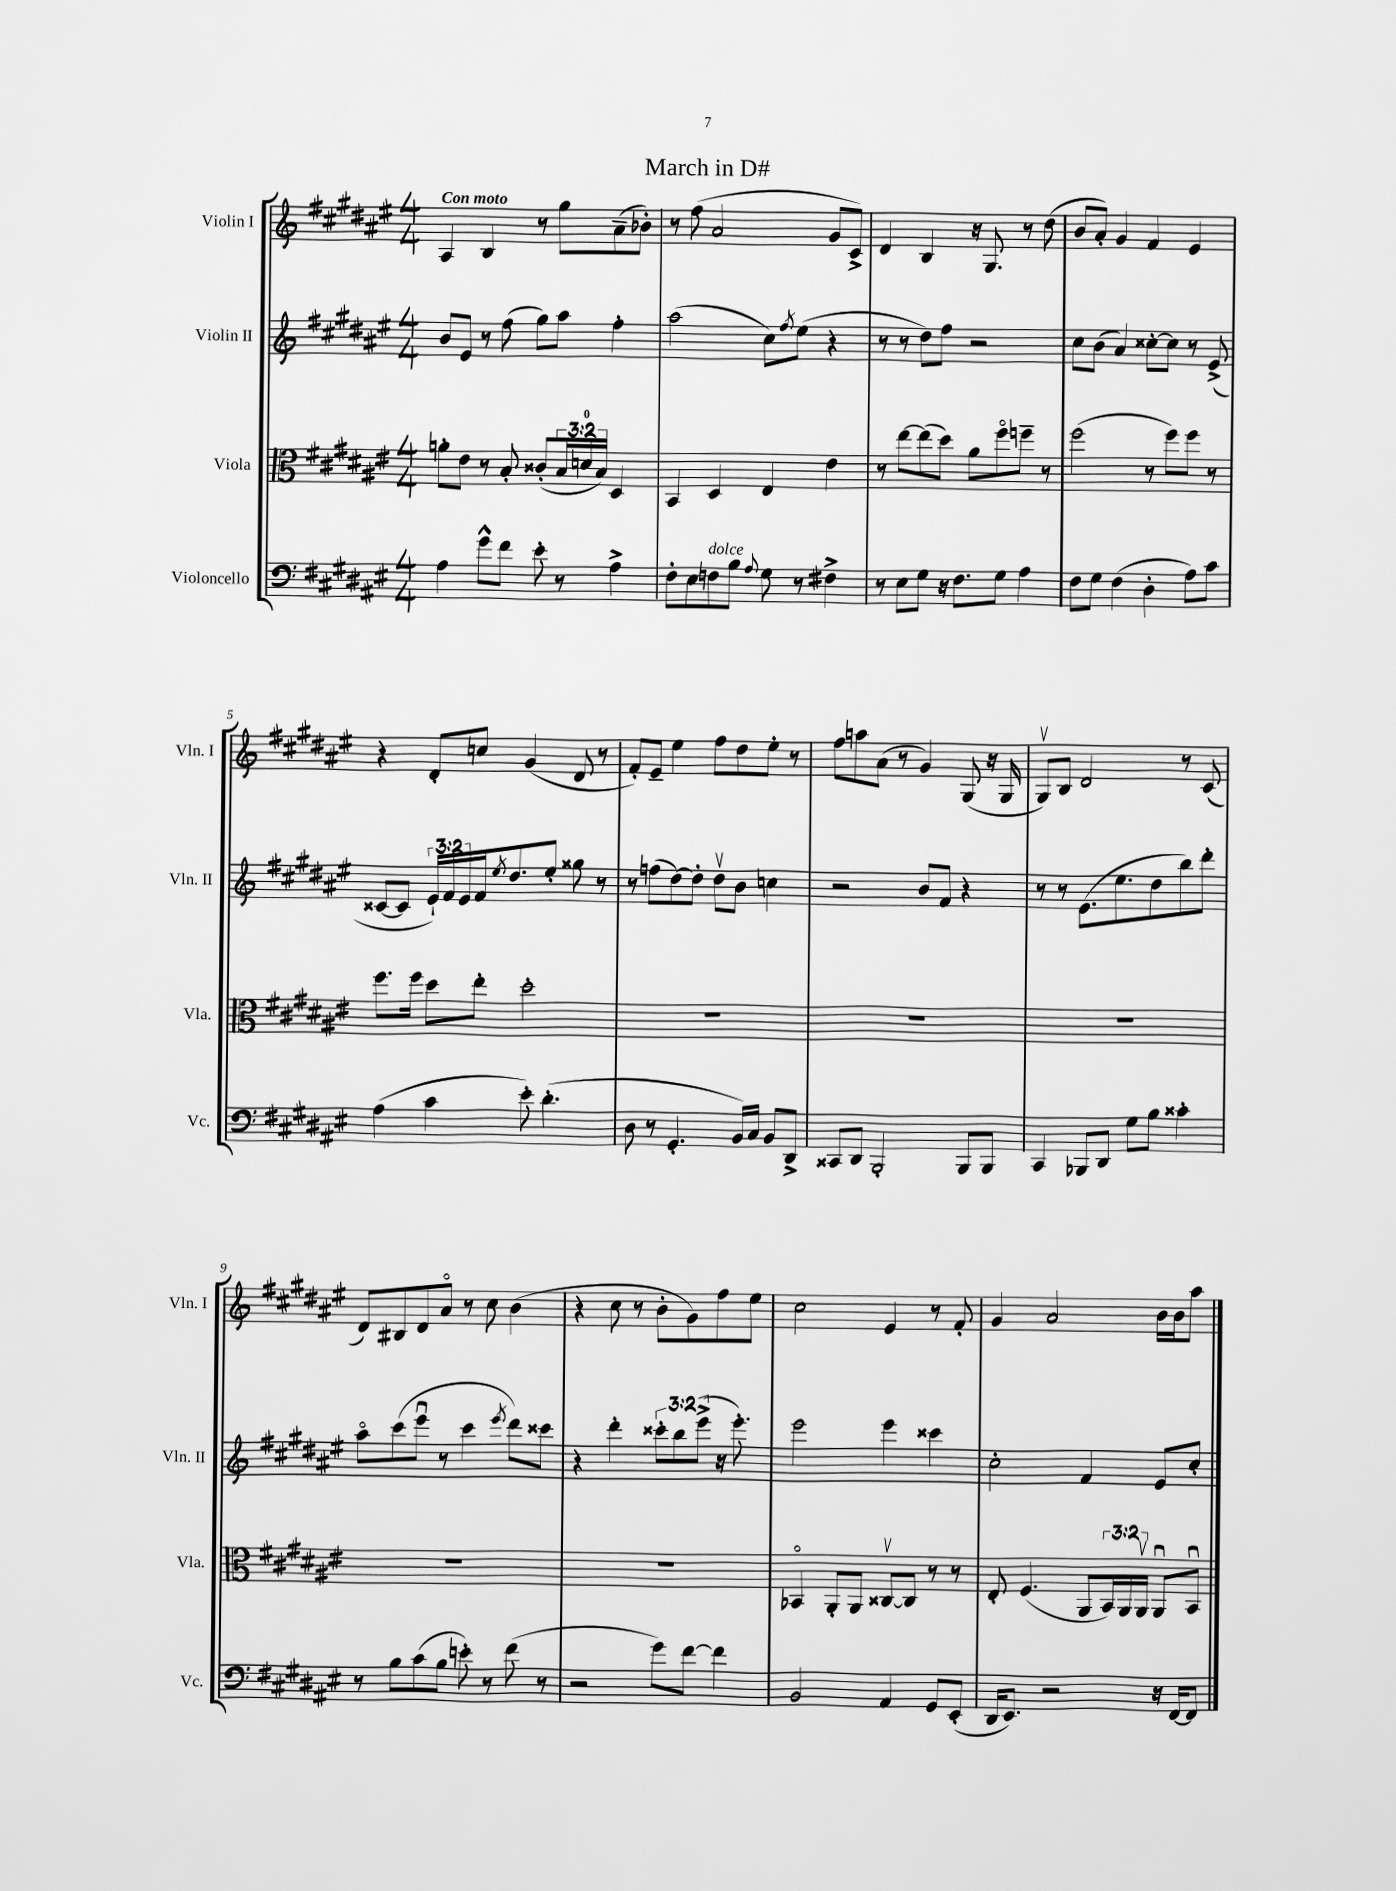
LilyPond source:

\header { title = "March in D#" }
<<
\new StaffGroup <<
\new Staff = "s0" \with { instrumentName = "Violin I" shortInstrumentName = "Vln. I" } {
    \clef treble \key fis \major \numericTimeSignature \time 4/4 \tempo "Con moto"
    ais4 b4 r8 gis''8 ais'8--( bes'8-.) |
    r8 fis''8( ais'2 gis'8 cis'8->) |
    dis'4 b4 r16 gis8. r8 dis''8( |
    b'8 ais'8-.) gis'4 fis'4 eis'4 |
    r4 dis'8-. c''8 gis'4( dis'8 r8 |
    fis'8-.) eis'8-- eis''4 fis''8 dis''8 eis''8-. r8 |
    fis''8 a''8 ais'8( r8 gis'4) gis8( r16 gis16 |
    gis8\upbow) b8 dis'2 r8 cis'8( |
    dis'8) bis8 dis'8 ais'8\flageolet r8 cis''8 b'4( |
    r4 cis''8 r8 b'8-. gis'8) fis''8 eis''8 |
    cis''2 eis'4 r8 fis'8-. |
    gis'4 ais'2 b'16 b'16 ais''8 \bar "|." |
}
\new Staff = "s1" \with { instrumentName = "Violin II" shortInstrumentName = "Vln. II" } {
    \clef treble \key fis \major \numericTimeSignature \time 4/4 \override Staff.TupletNumber.text = #tuplet-number::calc-fraction-text
    b'8 eis'8 r8 fis''8( gis''8) ais''8 fis''4-. |
    ais''2( cis''8) \acciaccatura { fis''8 } eis''8( r4 |
    r8 r8 dis''8) fis''8 r2 |
    cis''8 b'8( ais'4) cisis''8~-. cisis''8 r8 eis'8->( |
    cisis'8~ cisis'8 \tuplet 3/2 { eis'16-!) fis'16 eis'16 } fis'16 \acciaccatura { eis''8 } dis''8. eis''8-. gisis''8 r8 |
    r8 f''8( dis''8~) dis''8-. dis''8\upbow b'8 c''4 |
    r2 b'8 fis'8 r4 |
    r8 r8 eis'8.( eis''8. dis''8 b''8) dis'''8-. |
    ais''8\flageolet cis'''8( eis'''8\downbow r8 cis'''4 \acciaccatura { eis'''8 } dis'''8) cisis'''8 |
    r4 dis'''4-. \tuplet 3/2 { cisis'''8-. b''8 eis'''8->( } r16 eis'''8.-.) |
    eis'''2 eis'''4 cisis'''4 |
    cis''2-. fis'4 eis'8 cis''8-. \bar "|." |
}
\new Staff = "s2" \with { instrumentName = "Viola" shortInstrumentName = "Vla." } {
    \clef alto \key fis \major \numericTimeSignature \time 4/4 \override Staff.TupletNumber.text = #tuplet-number::calc-fraction-text
    a'8-. eis'8 r8 b8-. cisis'8-.( \tuplet 3/2 { b16 d'16-0 b16) } dis4 |
    b,4 dis4 eis4 eis'4 |
    r8 eis''8~ eis''8( dis''8) ais'8 fis''8\flageolet f''8-- r8 |
    fis''2( r8 fis''8) fis''8 r8 |
    fis''8. fis''16 dis''8 eis''8-. dis''2-. |
    R1 |
    R1 |
    R1 |
    R1 |
    R1 |
    bes,4\flageolet ais,8-. ais,8 cisis8~\upbow cisis8 r8 r8 |
    eis8-. fis4.( ais,8 \tuplet 3/2 { b,16) ais,16 ais,16\upbow } ais,8\downbow b,8\downbow \bar "|." |
}
\new Staff = "s3" \with { instrumentName = "Violoncello" shortInstrumentName = "Vc." } {
    \clef bass \key fis \major \numericTimeSignature \time 4/4
    ais4 gis'8-^ fis'8 eis'8-. r8 ais4-> |
    fis8-. eis8 f8^\markup { \italic "dolce" } b8 \appoggiatura { ais8 } gis8 r8 fis4-> |
    r8 eis8 gis8 r16 fis8. gis8 ais4 |
    fis8 gis8 fis4( dis4-. ais8) cis'8 |
    ais4( cis'4 eis'8-.) dis'4.-.( |
    dis8 r8 gis,4.-. b,16) cis16 b,8 dis,8-> |
    cisis,8 dis,8 b,,2-. b,,8 b,,8 |
    cis,4 bes,,8 dis,8 gis8 b8 cisis'4-. |
    r8 b8 cis'8( b8 e'8-.) r8 fis'8( r8 |
    r2 gis'8) fis'8~ fis'4 |
    b,2 ais,4 gis,8 eis,8-.( |
    dis,16 eis,8.) r2 r16 fis,16~ fis,8 \bar "|." |
}
>>
>>
